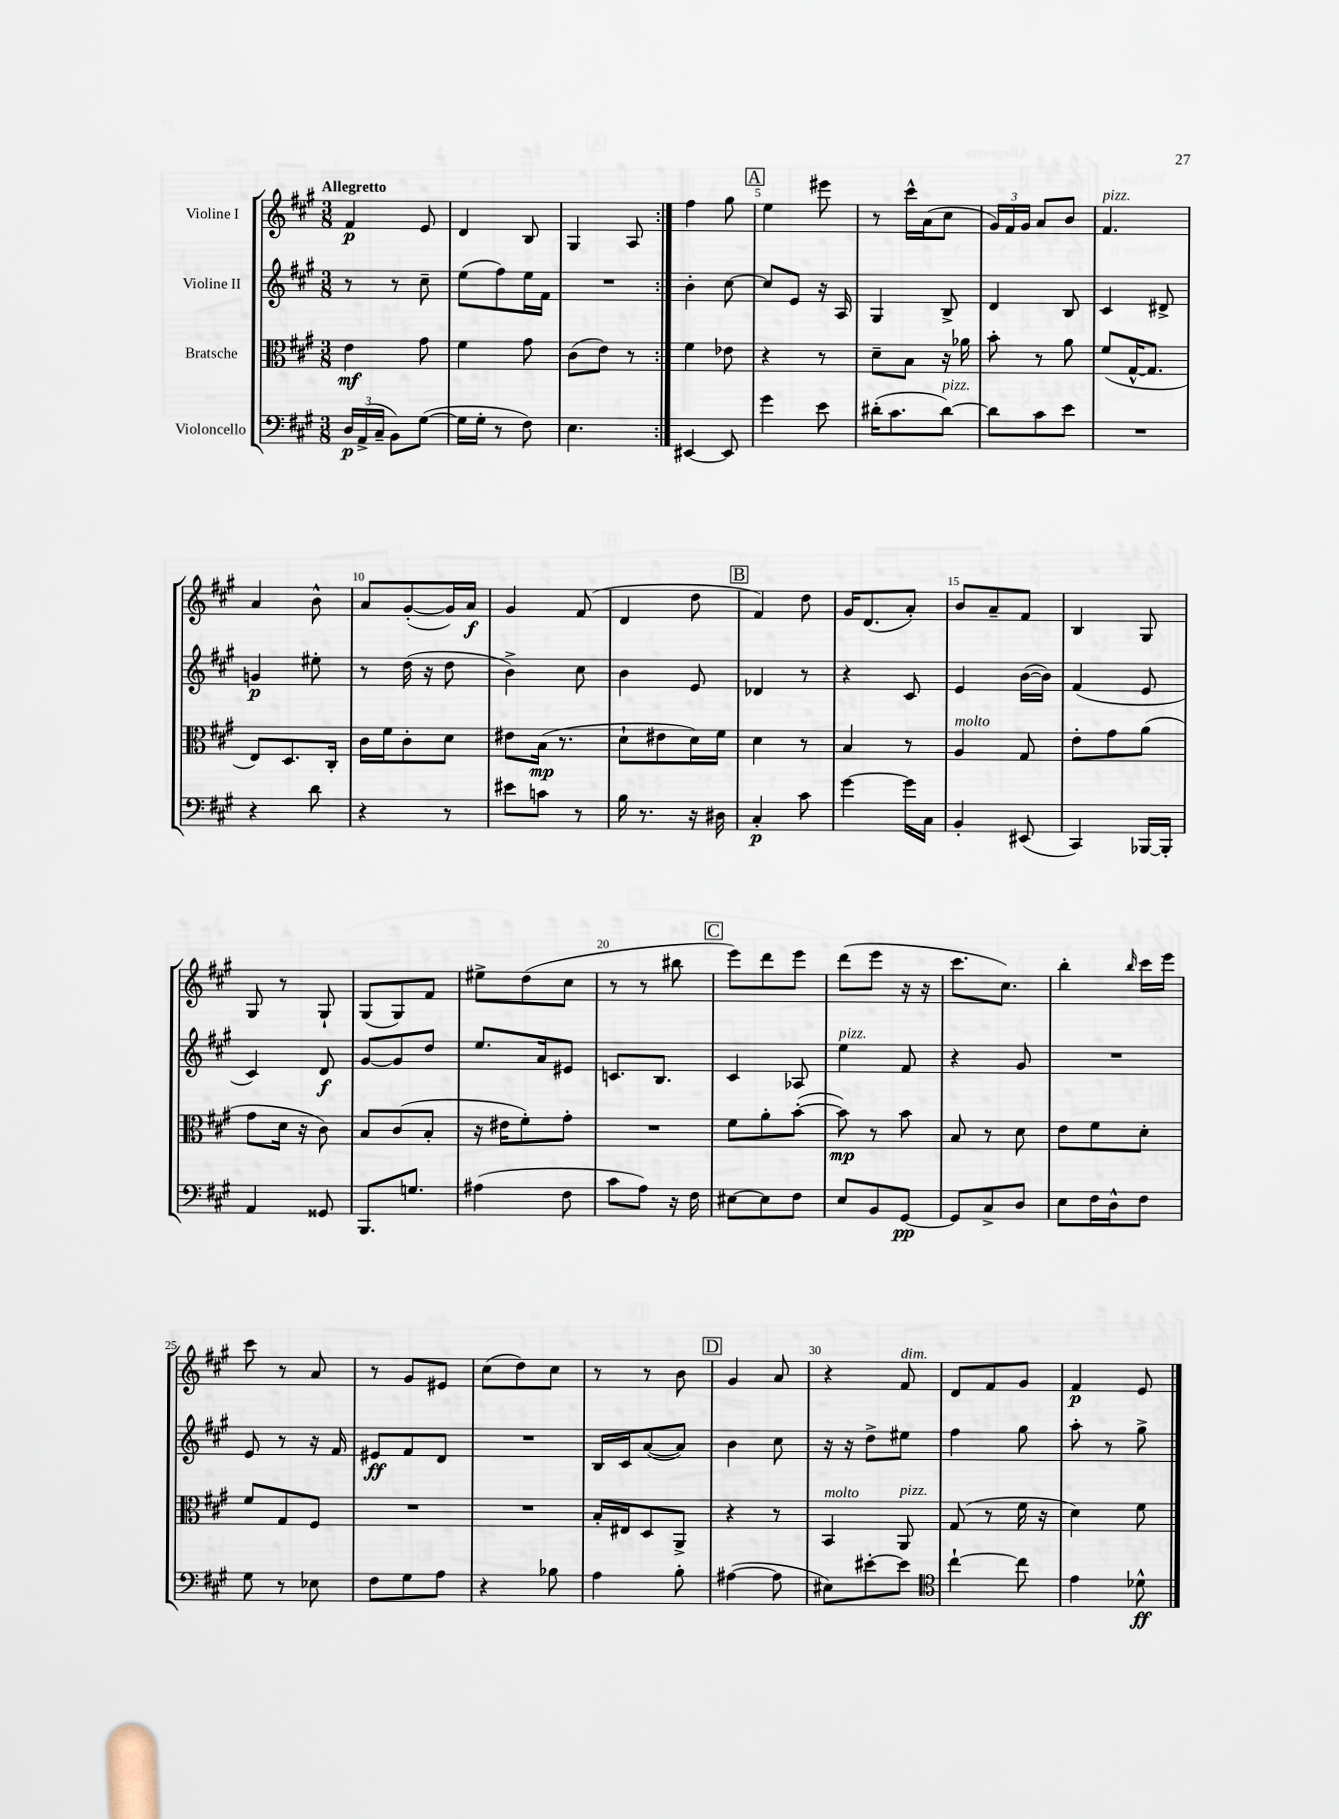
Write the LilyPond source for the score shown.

<<
\new StaffGroup <<
\new Staff = "s0" \with { instrumentName = "Violine I" } {
    \clef treble \key a \major \numericTimeSignature \time 3/8 \tempo "Allegretto"
    \autoBeamOff \repeat volta 2 { fis'4\p e'8 |
    d'4 b8 |
    gis4 a8 | }
    fis''4 gis''8 |
    \mark \markup { \box "A" } e''4 eis'''8 |
    r8 cis'''16[-^ a'16( cis''8] |
    \tuplet 3/2 { gis'16[) fis'16 gis'16] } a'8[ b'8] |
    fis'4.^\markup { \italic "pizz." } |
    a'4 b'8-^ |
    a'8[ gis'8~-.( gis'16) a'16]\f |
    gis'4 fis'8( |
    d'4 d''8 |
    \mark \markup { \box "B" } fis'4) d''8 |
    gis'16[ d'8.( a'8]-.) |
    b'8[ a'8-- fis'8] |
    b4 gis8 |
    gis8 r8 gis8-! |
    gis8[( gis8) fis'8] |
    eis''8[-> d''8( cis''8] |
    r8 r8 bis''8 |
    \mark \markup { \box "C" } e'''8[) d'''8 e'''8] |
    d'''8[( e'''8] r16 r16 |
    cis'''8.[ cis''8.]) |
    b''4-. \grace { b''16 } cis'''16[ e'''16] |
    cis'''8 r8 a'8 |
    r8 gis'8[ eis'8] |
    cis''8[( d''8) cis''8] |
    r8 r8 b'8 |
    \mark \markup { \box "D" } gis'4 a'8 |
    r4 fis'8^\markup { \italic "dim." } |
    d'8[ fis'8 gis'8] |
    fis'4\p e'8 \bar "|." |
}
\new Staff = "s1" \with { instrumentName = "Violine II" } {
    \clef treble \key a \major \numericTimeSignature \time 3/8
    \autoBeamOff \repeat volta 2 { r8 r8 cis''8-- |
    e''8[( fis''8) e''16 fis'16] |
    R4. | }
    b'4-. cis''8~ |
    \mark \markup { \box "A" } cis''8[ e'8] r16 a16 |
    gis4 b8-> |
    d'4 b8 |
    cis'4 dis'8-> |
    g'4\p eis''8-. |
    r8 d''16( r16 d''8 |
    b'4->) cis''8 |
    b'4 e'8 |
    \mark \markup { \box "B" } des'4 r8 |
    r4 cis'8 |
    e'4 b'16[~( b'16]) |
    fis'4( e'8 |
    cis'4) d'8\f |
    gis'8[~ gis'8 d''8] |
    e''8.[ a'16 eis'8] |
    c'8.[ b8.] |
    \mark \markup { \box "C" } cis'4 aes8 |
    e''4^\markup { \italic "pizz." } fis'8 |
    r4 gis'8 |
    R4. |
    e'8 r8 r16 fis'16 |
    eis'8[\ff fis'8 d'8] |
    R4. |
    b16[ cis'16 a'8~( a'8]) |
    \mark \markup { \box "D" } b'4 cis''8 |
    r16 r16 d''8[-> eis''8] |
    fis''4 gis''8 |
    a''8-. r8 gis''8-> \bar "|." |
}
\new Staff = "s2" \with { instrumentName = "Bratsche" } {
    \clef alto \key a \major \numericTimeSignature \time 3/8
    \autoBeamOff \repeat volta 2 { e'4\mf gis'8 |
    fis'4 gis'8 |
    cis'8[( e'8]) r8 | }
    fis'4 ees'8 |
    \mark \markup { \box "A" } r4 r8 |
    d'8[-- b8] r16 aes'16 |
    b'8-. r8 a'8 |
    fis'8[( gis16~-^ gis8.] |
    e8[) d8. cis16]-. |
    cis'16[ fis'16 cis'8-. d'8] |
    eis'8[ b16]\mp( r8. |
    d'8[-! eis'8 d'16) fis'16] |
    \mark \markup { \box "B" } d'4 r8 |
    b4 r8 |
    a4^\markup { \italic "molto" } gis8 |
    e'8[-. gis'8 a'8]( |
    gis'8[ d'16] r16 cis'8) |
    b8[ cis'8( b8]-. |
    r16 eis'16[ fis'8-.) gis'8]-. |
    R4. |
    \mark \markup { \box "C" } fis'8[ a'8-. b'8]~-.( |
    b'8\mp) r8 b'8 |
    b8 r8 d'8 |
    e'8[ fis'8 d'8]-. |
    fis'8[ gis8 fis8] |
    R4. |
    R4. |
    b16[-. eis16 d8 a,8]-> |
    \mark \markup { \box "D" } r4 r8 |
    b,4^\markup { \italic "molto" } a,8^\markup { \italic "pizz." } |
    gis8( r8 fis'16 r16 |
    d'4) fis'8 \bar "|." |
}
\new Staff = "s3" \with { instrumentName = "Violoncello" } {
    \clef bass \key a \major \numericTimeSignature \time 3/8
    \autoBeamOff \repeat volta 2 { \tuplet 3/2 { d16[\p a,16->( cis16]-- } b,8[) gis8]~( |
    gis16[ gis16]-. r8 fis8) |
    e4. | }
    eis,4~ eis,8 |
    \mark \markup { \box "A" } gis'4 e'8 |
    dis'16[-.( cis'8. dis'8]~^\markup { \italic "pizz." }) |
    dis'8[ cis'8 e'8] |
    R4. |
    r4 d'8 |
    r4 r8 |
    eis'8[ c'8] r8 |
    b16 r8. r16 dis16 |
    \mark \markup { \box "B" } cis4-.\p cis'8 |
    gis'4~ gis'16[ cis16] |
    b,4-. eis,8( |
    cis,4) bes,,16[~ bes,,16]-. |
    a,4 gisis,8 |
    b,,8.[ g8.] |
    ais4( fis8 |
    cis'8[ a8]) r16 fis16 |
    \mark \markup { \box "C" } eis8[~ eis8 fis8] |
    e8[ b,8 gis,8]~\pp |
    gis,8[ cis8-> d8] |
    e8[ fis16 d16-^ fis8] |
    gis8 r8 ees8 |
    fis8[ gis8 a8] |
    r4 bes8 |
    a4 b8-. |
    \mark \markup { \box "D" } ais4~( ais8 |
    eis8[) eis'8~-. eis'8] |
    \clef tenor cis''4~-! cis''8 |
    e'4 des'8-^\ff \bar "|." |
}
>>
>>
\layout { \context { \Score \override BarNumber.break-visibility = ##(#f #t #t) barNumberVisibility = #(every-nth-bar-number-visible 5) } }
